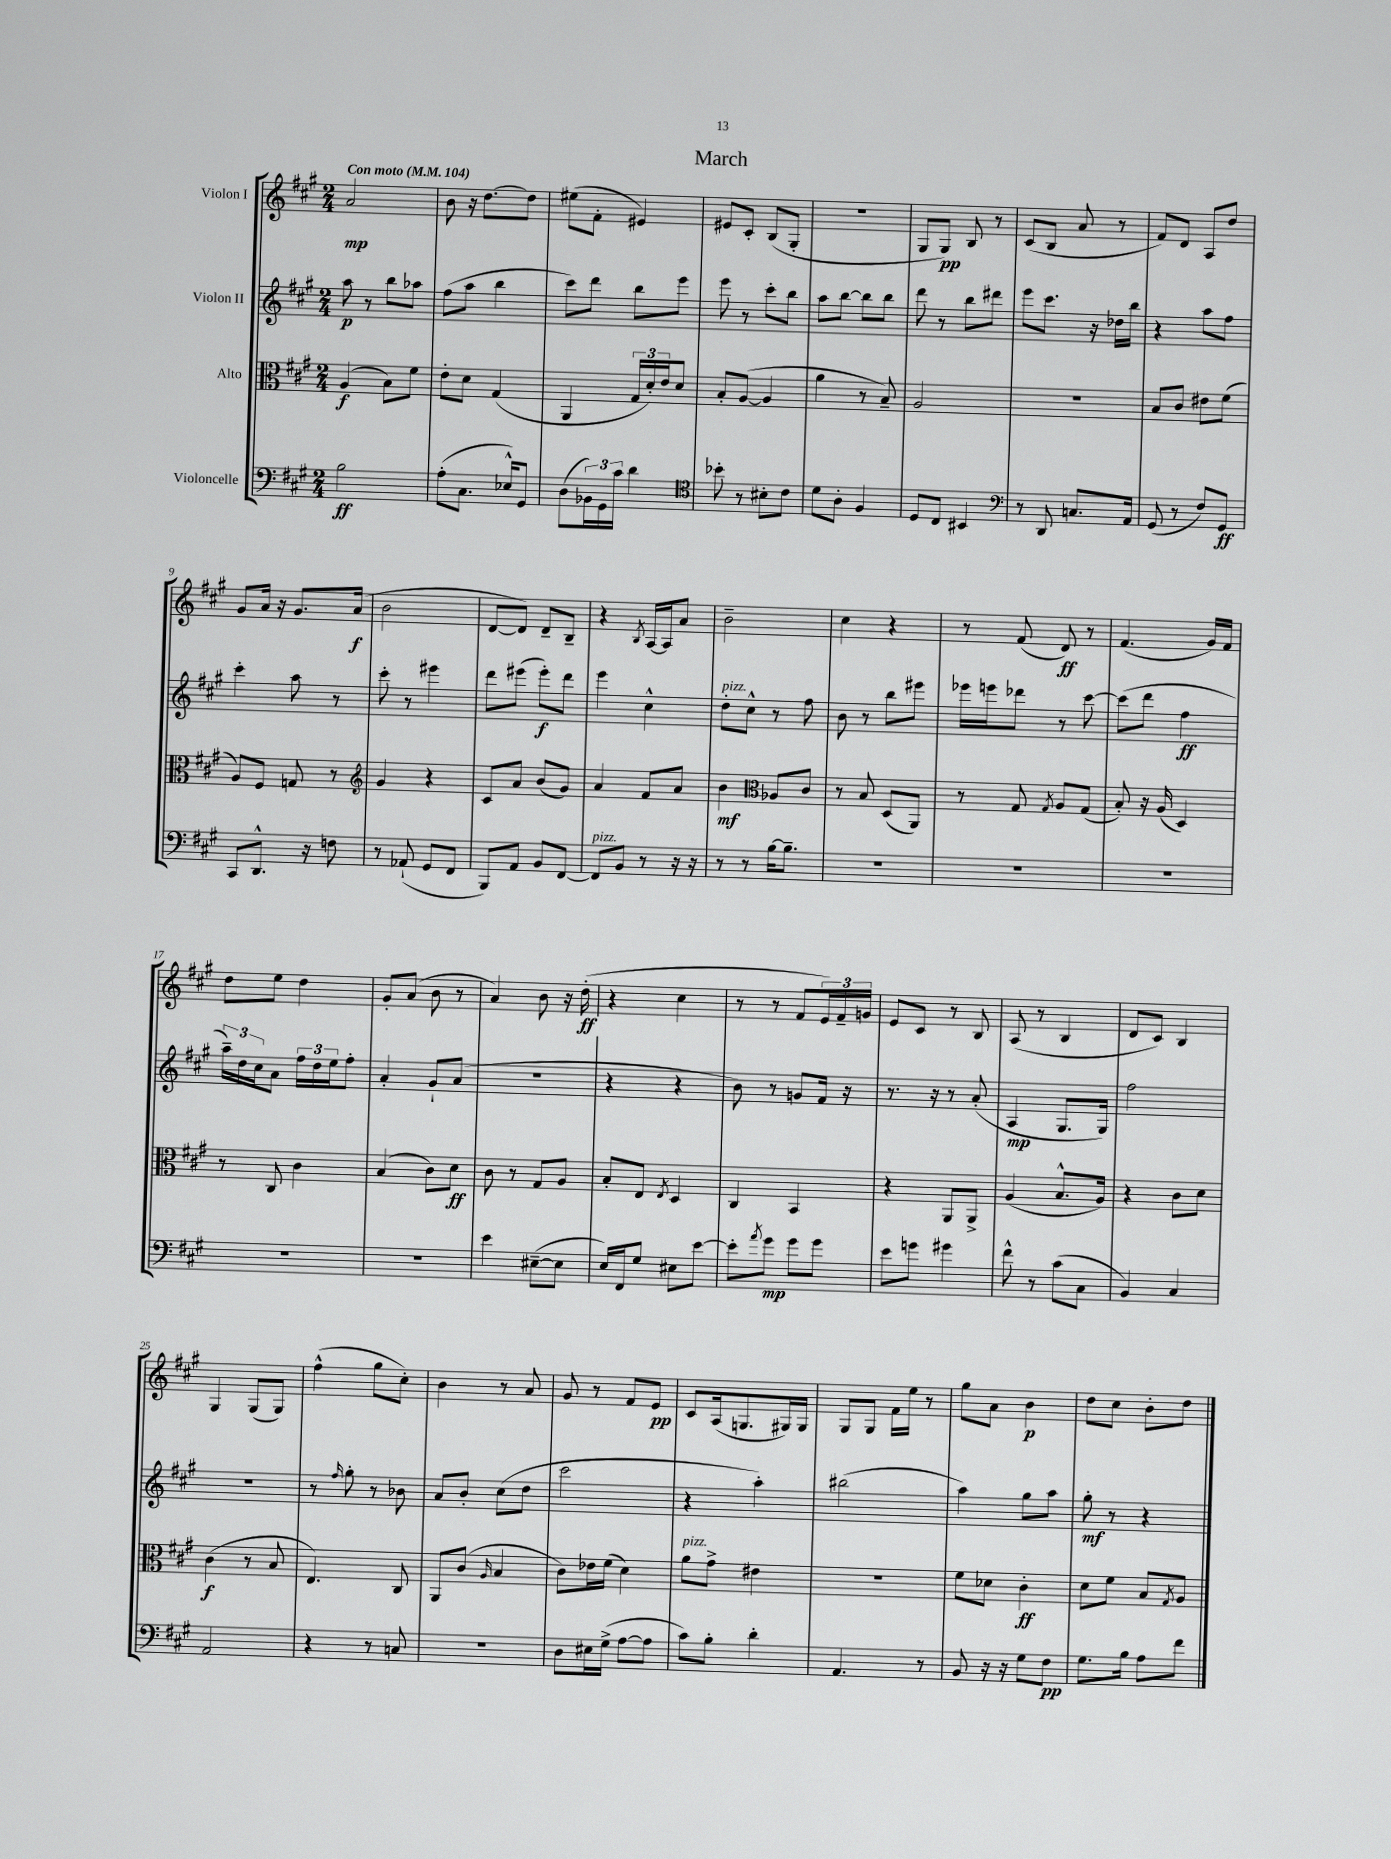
\header { title = "March" }
<<
\new StaffGroup <<
\new Staff = "s0" \with { instrumentName = "Violon I" } {
    \clef treble \key a \major \numericTimeSignature \time 2/4 \tempo "Con moto" 4 = 104
    a'2\mp |
    b'8 r16 d''8.~ d''8 |
    eis''8( fis'8-. eis'4) |
    eis'8 cis'8-. b8( gis8-. |
    R2 |
    gis8 gis8\pp) b8 r8 |
    cis'8( b8 a'8 r8 |
    fis'8) d'8 a8 d''8 |
    gis'8 a'16 r16 gis'8. a'16\f( |
    b'2 |
    d'8~ d'8) d'8-- b8-- |
    r4 \acciaccatura { b8 } a16~ a16 a'8 |
    b'2-- |
    cis''4 r4 |
    r8 fis'8( d'8\ff) r8 |
    fis'4.( gis'16) fis'16 |
    d''8 e''8 d''4 |
    gis'8-. a'8( b'8 r8 |
    a'4) b'8 r16 d''16-.\ff( |
    r4 cis''4 |
    r8 r8 fis'8 \tuplet 3/2 { e'16) fis'16-- g'16 } |
    e'8 cis'8 r8 b8 |
    a8( r8 b4 |
    d'8 cis'8) b4 |
    gis4 gis8( gis8) |
    fis''4-^( gis''8 cis''8-.) |
    b'4 r8 a'8 |
    gis'8 r8 fis'8 e'8\pp |
    cis'8 a16( g8. gis16) gis16 |
    gis8 gis8 fis'16 e''16 r8 |
    gis''8 a'8 b'4\p |
    d''8 cis''8 b'8-. d''8 \bar "|." |
}
\new Staff = "s1" \with { instrumentName = "Violon II" } {
    \clef treble \key a \major \numericTimeSignature \time 2/4
    a''8\p r8 b''8 aes''8 |
    fis''8( a''8 b''4 |
    cis'''8) d'''8 b''8 e'''8 |
    e'''8 r8 cis'''8-. b''8 |
    a''8 b''8~ b''8 b''8 |
    d'''8 r8 b''8 dis'''8 |
    e'''8 cis'''8. r16 des''16 b''16 |
    r4 a''8 fis''8 |
    cis'''4-. a''8 r8 |
    cis'''8-. r8 eis'''4 |
    d'''8 eis'''8( eis'''8-.\f) d'''8 |
    e'''4 cis''4-^ |
    d''8-.^\markup { \italic "pizz." } cis''8-^ r8 fis''8 |
    b'8 r8 b''8 eis'''8 |
    ees'''16 e'''16 des'''8 r8 cis'''8~ |
    cis'''8( d'''8 fis''4\ff |
    \tuplet 3/2 { a''16--) d''16 cis''16 } a'8 \tuplet 3/2 { fis''16 d''16 e''16 } fis''8-. |
    a'4-. gis'8-! a'8( |
    r2 |
    r4 r4 |
    b'8) r8 g'8 fis'16 r16 |
    r8. r16 r8 a'8-.( |
    a4\mp gis8. gis16) |
    fis''2 |
    r2 |
    r8 \grace { fis''16 } gis''8-. r8 bes'8 |
    a'8 b'8-. cis''8( d''8 |
    cis'''2 |
    r4 a''4-.) |
    bis''2( |
    a''4) gis''8 a''8 |
    gis''8-.\mf r8 r4 \bar "|." |
}
\new Staff = "s2" \with { instrumentName = "Alto" } {
    \clef alto \key a \major \numericTimeSignature \time 2/4
    a4\f( b8) fis'8 |
    e'8-. d'8 gis4( |
    a,4 \tuplet 3/2 { gis16 d'16-.) e'16 } d'8 |
    b8-. a8~( a4 |
    a'4 r8 b8--) |
    a2 |
    r2 |
    b8 cis'8 eis'8 fis'8( |
    a8) fis8 g8 r8 |
    \clef treble gis'4 r4 |
    cis'8 a'8 b'8( gis'8) |
    a'4 fis'8 a'8 |
    b'4\mf \clef alto aes8 cis'8 |
    r8 b8 d8( a,8) |
    r8 gis8 \acciaccatura { gis8 } a8 gis8( |
    b8-.) r16 a16( d4) |
    r8 cis8 cis'4 |
    b4( cis'8) d'8\ff |
    cis'8 r8 gis8 a8 |
    b8-. e8 \acciaccatura { e8 } d4 |
    cis4 b,4 |
    r4 a,8 a,8-> |
    a4( b8.-^ a16) |
    r4 cis'8 d'8 |
    cis'4\f( r8 b8 |
    e4.) cis8 |
    a,8 cis'8( \grace { a16 } b4 |
    cis'8) ees'16 fis'16( d'4) |
    a'8^\markup { \italic "pizz." } gis'8-> eis'4 |
    R2 |
    fis'8 des'8 cis'4-.\ff |
    d'8 fis'8 b8 \acciaccatura { gis8 } a8 \bar "|." |
}
\new Staff = "s3" \with { instrumentName = "Violoncelle" } {
    \clef bass \key a \major \numericTimeSignature \time 2/4
    b2\ff |
    a8-.( cis8. ees16-^) gis,8 |
    d8( \tuplet 3/2 { bes,16) gis,16 cis'16 } d'4 |
    \clef tenor bes'8-. r8 bis8-. cis'8 |
    d'8 a8-. fis4 |
    d8 cis8 bis,4 |
    \clef bass r8 d,8 c8. a,16 |
    gis,8( r8 fis8) gis,8\ff |
    cis,8 d,8.-^ r16 f8 |
    r8 aes,8-!( gis,8 fis,8 |
    b,,8) a,8 b,8 fis,8~ |
    fis,8^\markup { \italic "pizz." } b,8 r8 r16 r16 |
    r8 r8 b16~ b8.-- |
    R2 |
    R2 |
    R2 |
    R2 |
    r2 |
    e'4 eis8~--( eis8 |
    e16) fis,16 gis8 eis8 e'8~ |
    e'8-. \acciaccatura { a'8 } gis'8\mp gis'8 gis'8 |
    e'8 g'8 gis'4 |
    fis'8-^ r8 cis'8( cis8 |
    b,4) cis4 |
    a,2 |
    r4 r8 c8 |
    r2 |
    d8 eis16 gis16->( a8~ a8 |
    cis'8) b8-. d'4-. |
    a,4. r8 |
    b,8 r16 r16 gis8 fis8\pp |
    gis8. b16 a8 fis'8 \bar "|." |
}
>>
>>
